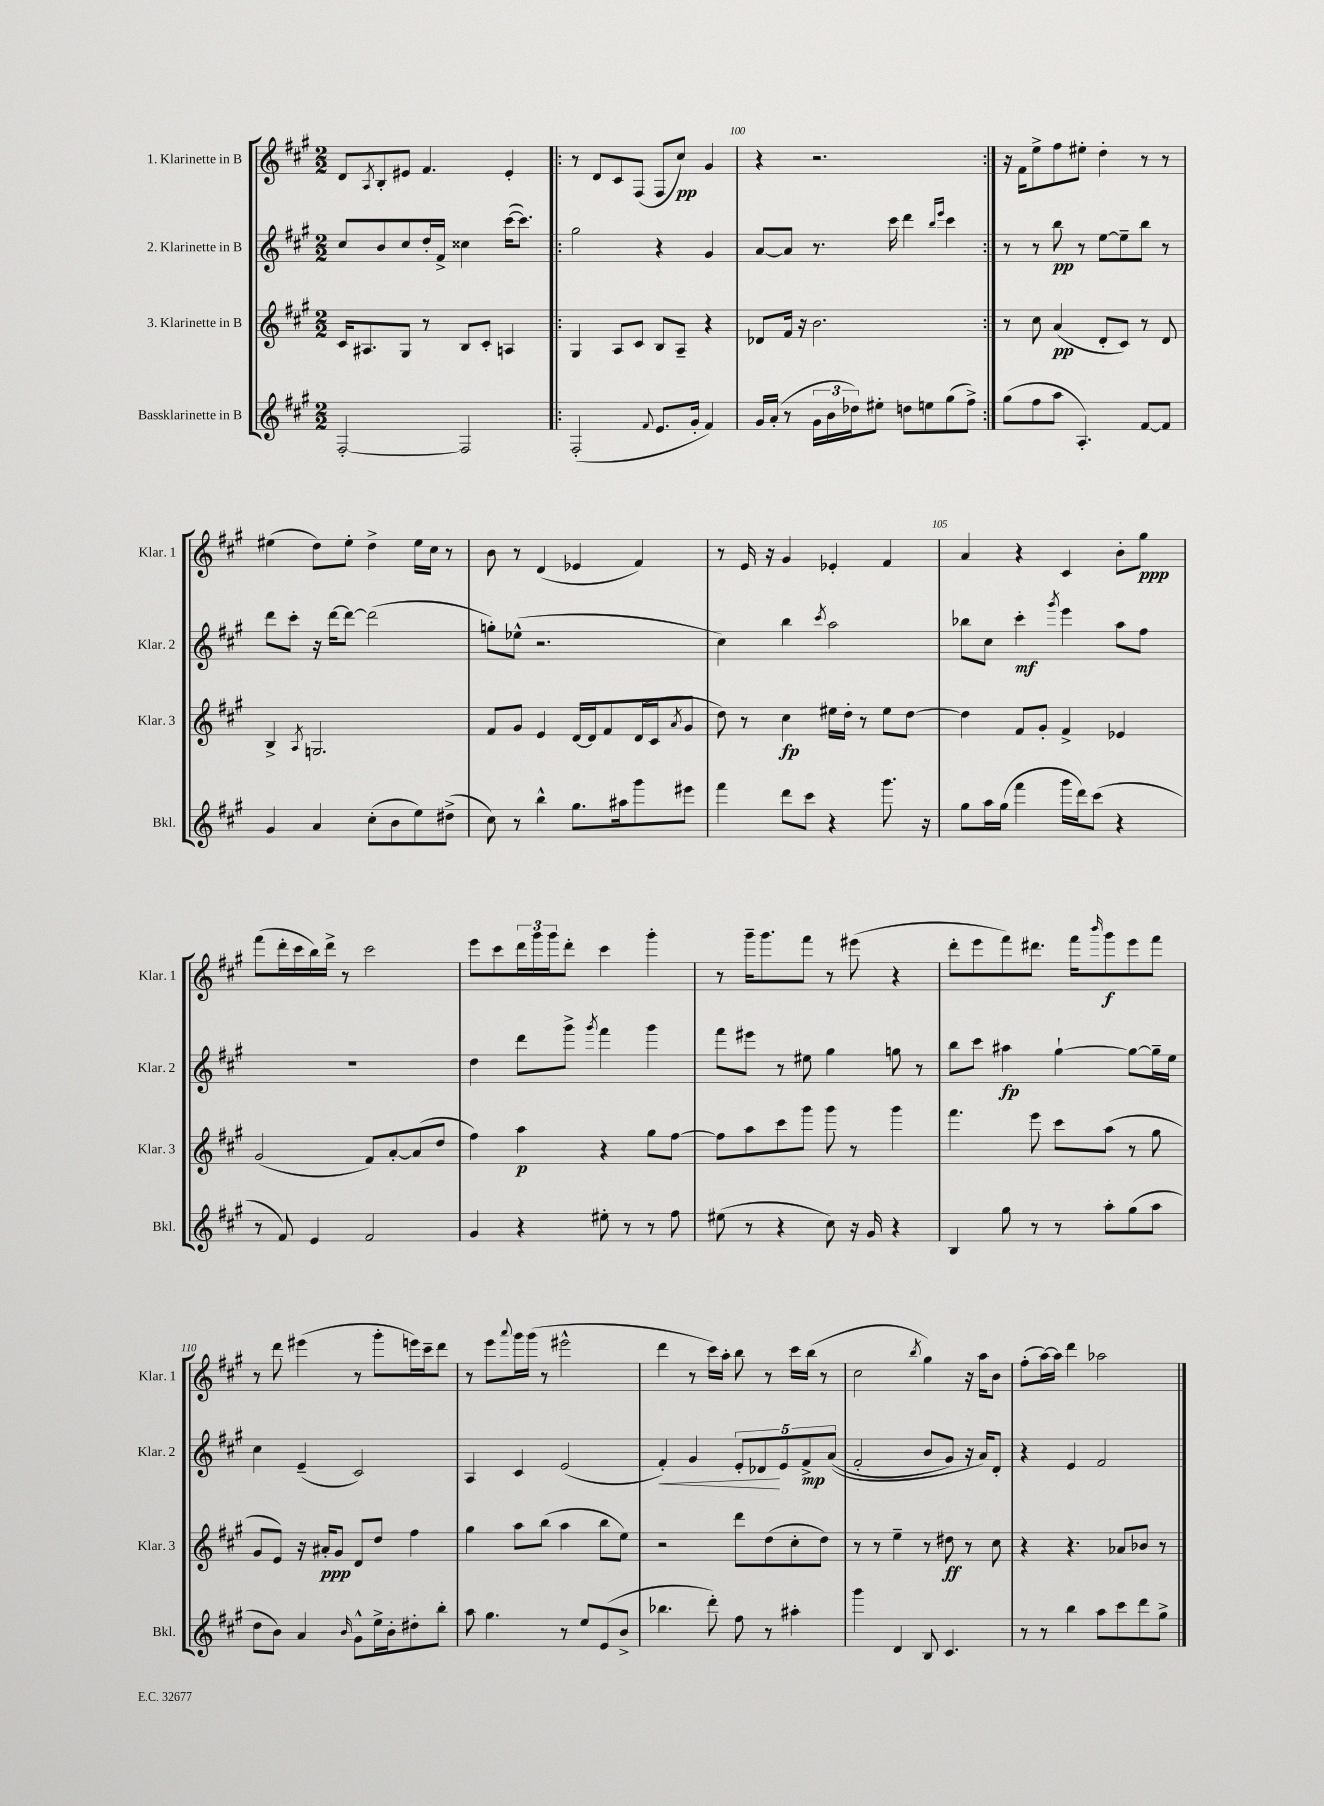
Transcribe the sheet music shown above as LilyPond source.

<<
\new StaffGroup <<
\new Staff = "s0" \with { instrumentName = "1. Klarinette in B" shortInstrumentName = "Klar. 1" } {
    \clef treble \key a \major \numericTimeSignature \time 2/2
    d'8 \acciaccatura { a8 } b8-. eis'8 fis'4. eis'4-. |
    \repeat volta 2 { r8 d'8 cis'8 fis8( fis8 cis''8\pp) gis'4 |
    r4 r2. | }
    r16 fis'16 e''8-> fis''8 eis''8-. d''4-. r8 r8 |
    eis''4( d''8) eis''8-. d''4-> eis''16 cis''16 r8 |
    b'8 r8 d'4( ees'4 fis'4) |
    r8 e'16 r16 gis'4 ees'4-. fis'4 |
    a'4 r4 cis'4 b'8-. gis''8\ppp |
    fis'''8( d'''16-. cis'''16 b''16) d'''16-> r8 cis'''2 |
    e'''8 cis'''8 \tuplet 3/2 { d'''16 gis'''16 gis'''16 } d'''8-. cis'''4 gis'''4-. |
    r8 gis'''16-- gis'''8. fis'''8 r8 eis'''8( r4 |
    d'''8-. e'''8 fis'''8) dis'''8. fis'''16 \grace { b'''16 } gis'''8\f e'''8 fis'''8 |
    r8 d'''8 eis'''4( r8 gis'''8-. e'''16) cis'''16-- d'''8 |
    r8 e'''8 \appoggiatura { a'''8 } gis'''16 gis'''16( r8 eis'''2-^ |
    d'''4 r8 cis'''16) a''16-. b''8 r8 cis'''16 b''16( r8 |
    cis''2 \acciaccatura { b''8 } gis''4) r16 a''16 b'8 |
    fis''8-.( a''16~) a''16 d'''4 aes''2 \bar "|." |
}
\new Staff = "s1" \with { instrumentName = "2. Klarinette in B" shortInstrumentName = "Klar. 2" } {
    \clef treble \key a \major \numericTimeSignature \time 2/2
    cis''8 b'8 cis''8 d''16-. fis'16-> cisis''4 cis'''16~( cis'''8.) |
    \repeat volta 2 { gis''2 r4 gis'4 |
    a'8~ a'8 r8. cis'''16 d'''4 \grace { b''16 e'''16 } cis'''4 | }
    r8 r8 b''8\pp r8 e''8~ e''8-- b''8 r8 |
    d'''8 cis'''8-. r16 d'''16~ d'''8~ d'''2( |
    g''8-.) ees''8-^( r2. |
    cis''4) b''4 \acciaccatura { cis'''8 } a''2 |
    bes''8 cis''8 cis'''4-.\mf \acciaccatura { gis'''8 } e'''4 a''8 fis''8 |
    R1 |
    d''4 d'''8 gis'''8-> \acciaccatura { gis'''8 } fis'''4 gis'''4 |
    fis'''8 eis'''8 r8 eis''8 gis''4 g''8 r8 |
    b''8 cis'''8 ais''4\fp gis''4~-! gis''8~ gis''16-- e''16 |
    cis''4 e'4--( cis'2) |
    a4 cis'4 e'2( |
    fis'4-.\<) gis'4 \tuplet 5/4 { e'8-. des'8\! e'8 fis'8->\mp a'8(\( } |
    fis'2-. b'8 gis'8) r16 a'16\) d'8-. |
    r4 e'4 fis'2 \bar "|." |
}
\new Staff = "s2" \with { instrumentName = "3. Klarinette in B" shortInstrumentName = "Klar. 3" } {
    \clef treble \key a \major \numericTimeSignature \time 2/2
    cis'16 ais8. gis8 r8 b8 cis'8-. a4 |
    \repeat volta 2 { gis4 a8 cis'8 b8 a8-- r4 |
    des'8 fis'16 r16 b'2. | }
    r8 cis''8 a'4\pp( d'8-. cis'8) r8 d'8 |
    b4-> \acciaccatura { a8 } g2. |
    fis'8 gis'8 e'4 d'16~ d'16 fis'8 d'16( cis'16 \acciaccatura { a'8 } gis'8 |
    d''8) r8 cis''4\fp eis''16 d''16-. r8 eis''8 d''8~ |
    d''4 fis'8 gis'8-. fis'4-> ees'4 |
    gis'2( fis'8) a'8~-. a'8( d''8 |
    fis''4) a''4\p r4 gis''8 fis''8~ |
    fis''8 a''8 cis'''8 gis'''8 gis'''8 r8 gis'''4 |
    fis'''4. e'''8 cis'''8 a''8( r8 gis''8 |
    gis'8 e'8) r16 ais'16-.\ppp gis'8 d'8 d''8 fis''4 |
    gis''4 a''8 b''8( a''4 b''8 e''8) |
    r2 d'''8 d''8( cis''8-. d''8) |
    r8 r8 e''4-- r8 dis''8\ff r8 cis''8 |
    r4 r4. aes'8 bes'8 r8 \bar "|." |
}
\new Staff = "s3" \with { instrumentName = "Bassklarinette in B" shortInstrumentName = "Bkl." } {
    \clef treble \key a \major \numericTimeSignature \time 2/2
    fis2~-. fis2 |
    \repeat volta 2 { fis2-.( \appoggiatura { fis'8 } e'8. gis'16-. fis'4) |
    gis'16 a'16-.( r8 \tuplet 3/2 { gis'16 b'16 des''16) } eis''8-. d''8 e''8 gis''8( fis''8->) | }
    gis''8( fis''8 a''8 a4.-.) fis'8~ fis'8 |
    gis'4 a'4 cis''8-.( b'8 e''8) dis''8->( |
    cis''8) r8 b''4-^ gis''8. ais''16 gis'''8 eis'''8 |
    fis'''4 d'''8 cis'''8 r4 gis'''8. r16 |
    gis''8 a''16 gis''16( fis'''4 gis'''16 d'''16) cis'''8( r4 |
    r8 fis'8) e'4 fis'2 |
    gis'4 r4 eis''8-. r8 r8 fis''8 |
    eis''8( r8 r4 cis''8) r16 gis'16 r4 |
    b4 gis''8 r8 r8 a''8-. gis''8( a''8 |
    d''8 b'8) a'4 \grace { b'16 } gis'8-^ e''16-> b'16-. dis''8-. b''8-. |
    a''8 gis''4. r8 e''8 e'8( b'8-> |
    bes''4. d'''8-.) fis''8 r8 ais''4-. |
    gis'''4 d'4 b8 cis'4. |
    r8 r8 b''4 a''8 cis'''8 d'''8 gis''8-> \bar "|." |
}
>>
>>
\layout { \context { \Score currentBarNumber = #98 \override BarNumber.break-visibility = ##(#f #t #t) barNumberVisibility = #(every-nth-bar-number-visible 5) } }
